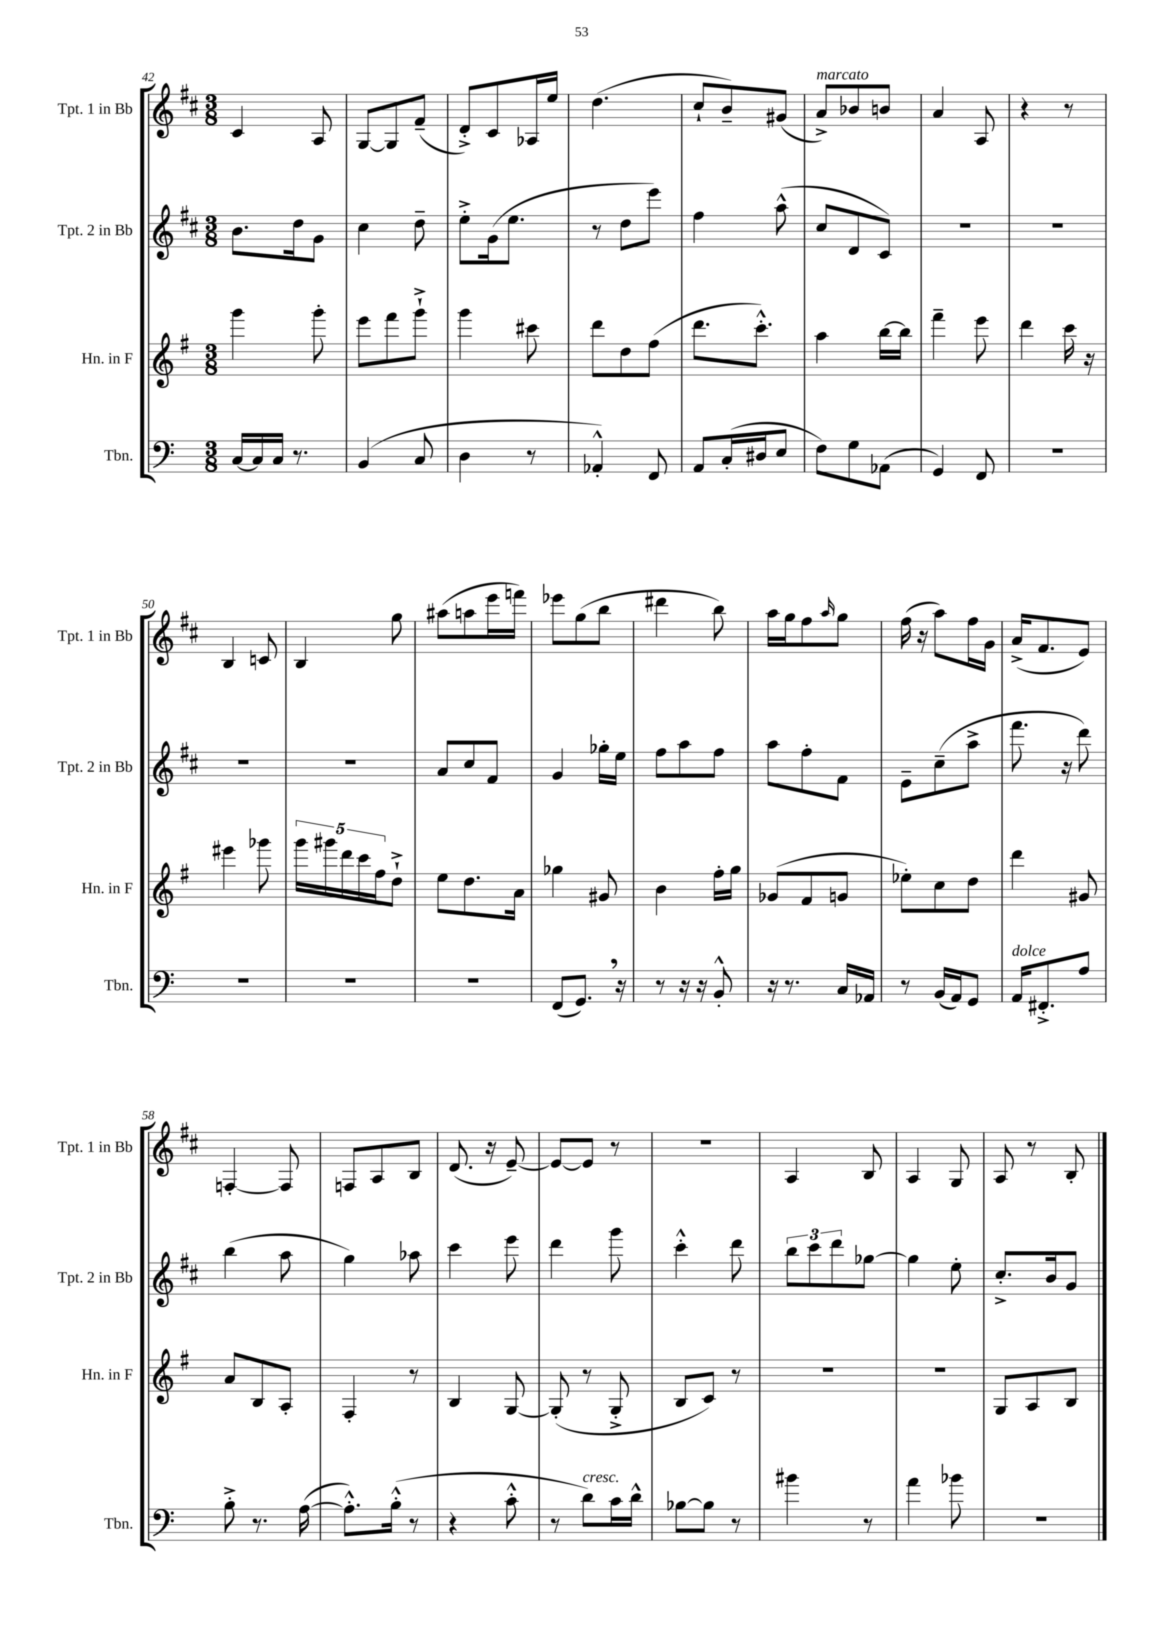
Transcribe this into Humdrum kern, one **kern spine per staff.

**kern	**kern	**kern	**kern
*part4	*part3	*part2	*part1
*staff4	*staff3	*staff2	*staff1
*I"Tbn.	*I"Hn. in F	*I"Tpt. 2 in Bb	*I"Tpt. 1 in Bb
*I'Tbn.	*I'Hn. in F	*I'Tpt. 2 in Bb	*I'Tpt. 1 in Bb
*clefF4	*clefG2	*clefG2	*clefG2
*k[]	*k[f#]	*k[f#c#]	*k[f#c#]
*M3/8	*M3/8	*M3/8	*M3/8
=42	=42	=42	=42
[16C/LL	4ggg\	8.b\L	4c#/
16C/]	.	.	.
16C/JJ	.	.	.
8.r	.	16dd\k	.
.	8ggg'\	8g\J	8A/
=43	=43	=43	=43
(4BB/	8eee\L	4cc#\	[8G/L
.	8fff#\	.	8G/]
8C/	8ggg`^\J	8dd~\	(8f#~/J
=44	=44	=44	=44
4D\	4ggg\	8ee'^\L	8d'^/L)
.	.	(16g\k	8c#/
.	.	8.ee\J	.
8r	8ccc#X\	.	16A-X/L
.	.	.	16ee/JJ
=45	=45	=45	=45
4AA-X'^^/)	8ddd\L	8r	(4.dd\
.	8dd\	8dd\L	.
8FF/	(8ff#\J	8eee\J)	.
=46	=46	=46	=46
8AA/L	8.ddd\L	4ff#\	8cc#`/L
(16C'/L	.	.	8b~/)
16D#X/J	8.ccc'^^\J)	.	.
8E/J	.	(8aa^^\	(8g#X/J
=47	=47	=47	=47
!	!	!	!LO:TX:a:i:t=marcato
8F\L)	4aa\	8cc#/L	8a^/L)
8G\	.	8d/	8b-X/
(8AA-X\J	[16bb\LL	8c#/J)	8bn/J
.	16bb\JJ]	.	.
=48	=48	=48	=48
4GG/)	4fff#~\	4.r	4a/
8FF/	8eee\	.	8A/
=49	=49	=49	=49
4.r	4ddd\	4.r	4r
.	16ccc\	.	8r
.	16r	.	.
!!LO:LB:g=z
=50	=50	=50	=50
4.r	4eee#X\	4.r	4B/
.	8ggg-X\	.	8cn/
=51	=51	=51	=51
4.r	20ggg\LL	4.r	4B/
.	20ggg#X\	.	.
.	20ddd\	.	.
.	20ccc\	.	.
.	20ff#\J	.	.
.	8dd`^\J	.	8gg\
=52	=52	=52	=52
4.r	8ee\L	8a/L	(8aa#X\L
.	8.dd\	8cc#/	8aan\
.	.	8f#/J	16eee\L
.	16a\Jk	.	16fffn\JJ)
=53	=53	=53	=53
(8FF/L	4gg-X\	4g/	8eee-X\L
8.GG,/J)	.	.	(8gg\
.	8g#X/	16gg-X'\LL	8bb\J
16r	.	16ee\JJ	.
=54	=54	=54	=54
8r	4b\	8ff#\L	4ddd#X\
16r	.	8aa\	.
16r	.	.	.
8BB'^^/	16ff#'\LL	8ff#\J	8bb\)
.	16gg\JJ	.	.
=55	=55	=55	=55
16r	(8g-X/L	8aa\L	16aa\LL
8.r	.	.	16gg\J
.	8f#/	8ff#'\	8ff#\
.	.	.	16qqaa/
16C/LL	8gn/J	8f#\J	8gg\J
16AA-X/JJ	.	.	.
=56	=56	=56	=56
8r	8ee-X'\L)	8e~\L	(16ff#\
.	.	.	16r
(16BB/LL	8cc\	(8cc#~\	8aa\L)
16AA/J)	.	.	.
8GG/J	8dd\J	8aa^\J	16ff#\L
.	.	.	16g\JJ
=57	=57	=57	=57
!LO:TX:a:i:t=dolce	!	!	!
16AA/KL	4ddd\	8.fff#\	(16a^/KL
8.FF#X'^/	.	.	8.f#/
.	.	16r	.
8A/J	8g#X/	8ddd\)	8e/J)
!!LO:LB:g=z
=58	=58	=58	=58
8B'^\	8a/L	(4bb\	[4Fn'/
8.r	8B/	.	.
.	8A'/J	8aa\	8F/]
([16A\	.	.	.
=59	=59	=59	=59
8.A'^^\L])	4F#'/	4gg\)	8Fn/L
.	.	.	8A/
(16B'^^\Jk	.	.	.
8r	8r	8aa-X\	8B/J
=60	=60	=60	=60
4r	4B/	4ccc#\	(8.d/
.	.	.	16r
8c'^^\	[8G/	8eee\	[8e~/)
=61	=61	=61	=61
8r	(8G'/]	4ddd\	8e/L_
!LO:TX:a:i:t=cresc.	!	!	!
8d\L)	8r	.	8e/J]
16c\L	8G'^/	8ggg\	8r
16d^^\JJ	.	.	.
=62	=62	=62	=62
[8B-X\L	8B/L	4ccc#'^^\	4.r
8B-\J]	8c/J)	.	.
8r	8r	8ddd\	.
=63	=63	=63	=63
4b#X\	4.r	12bb\L	4A/
.	.	12ccc#\	.
.	.	12ddd\	.
8r	.	[8gg-X\J	8B/
=64	=64	=64	=64
4a\	4.r	4gg-\]	4A/
8b-X\	.	8ee'\	8G/
=65	=65	=65	=65
4.r	8G/L	8.cc#'^/L	8A/
.	8A/	.	8r
.	.	16b/k	.
.	8B/J	8g/J	8B'/
==	==	==	==
*-	*-	*-	*-
